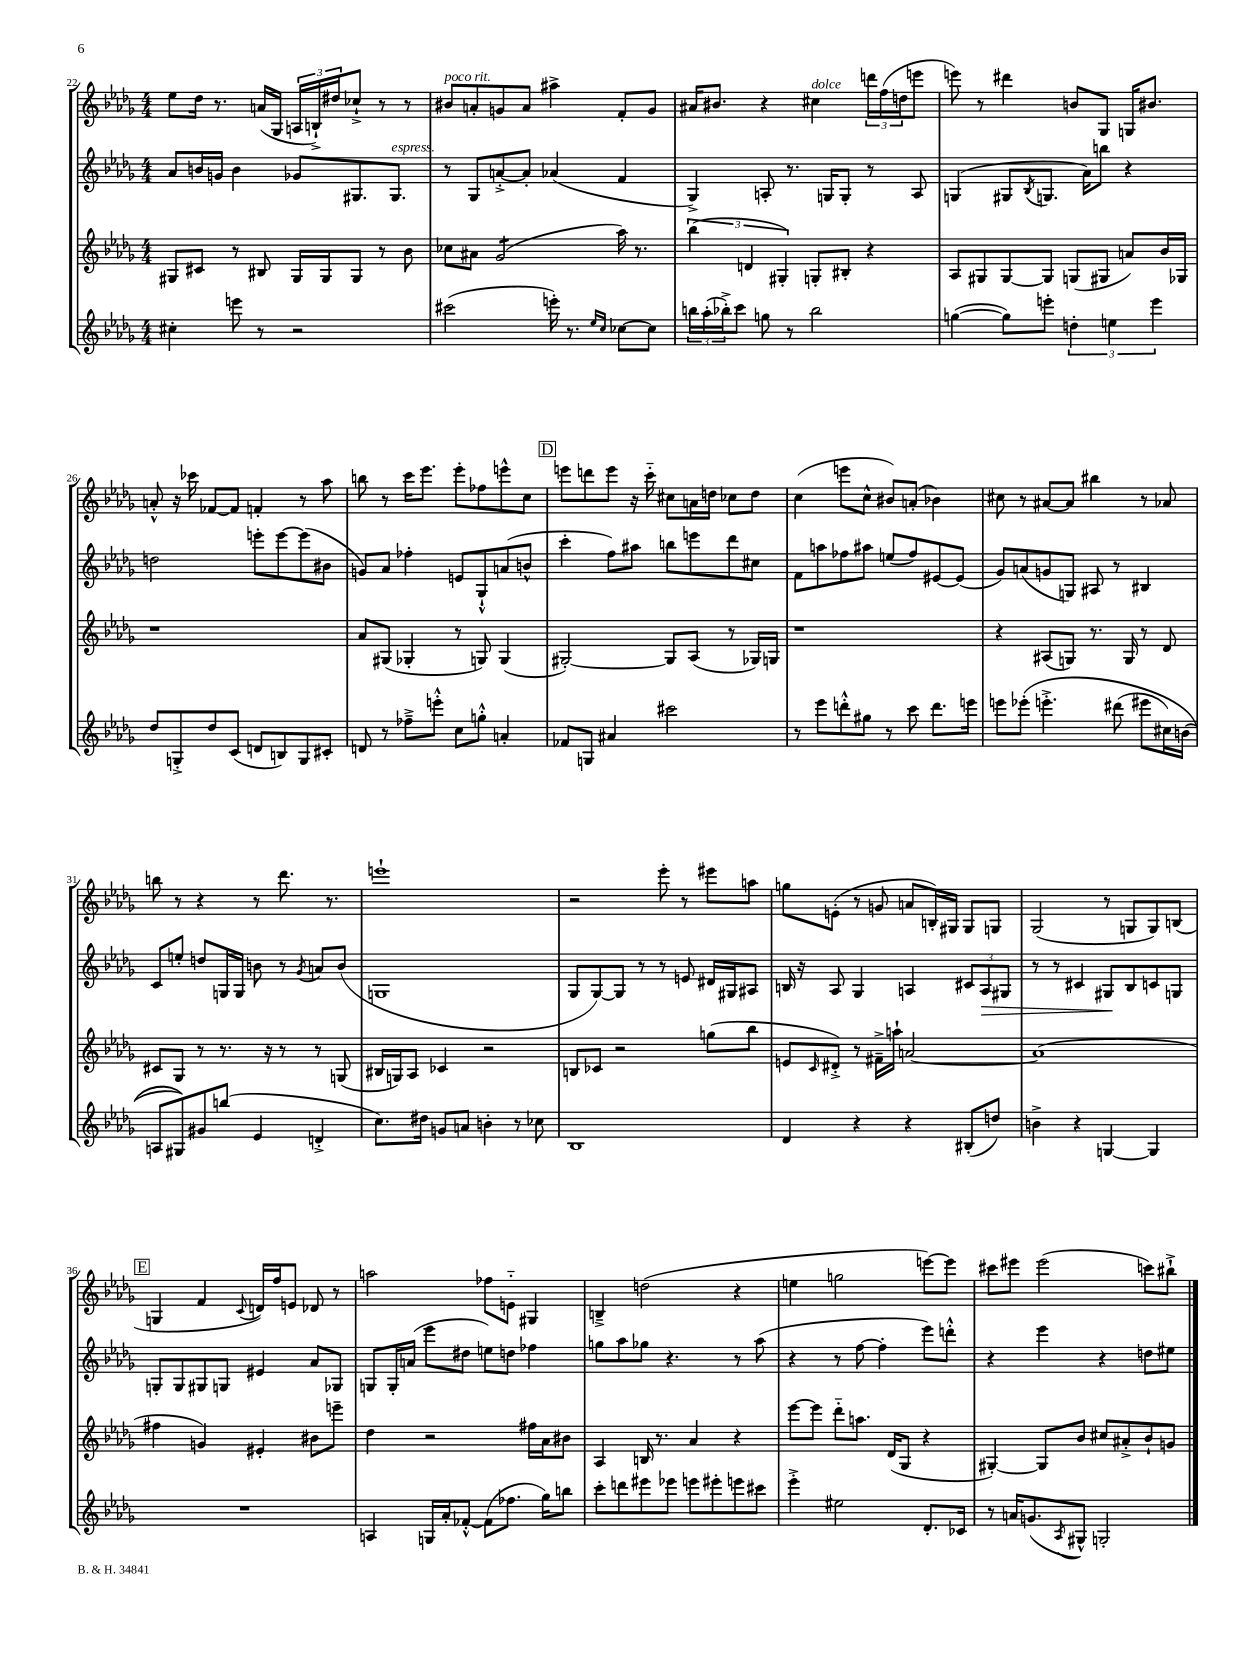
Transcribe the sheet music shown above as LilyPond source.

<<
\new StaffGroup <<
\new Staff = "s0" {
    \clef treble \key des \major \numericTimeSignature \time 4/4
    ees''8 des''16 r8. a'16( ges16 \tuplet 3/2 { a16 b16-!->) dis''16 } ces''8-!-> r8 r8 |
    bis'8^\markup { \italic "poco rit." } a'8-. g'8 a'8 ais''4-> f'8-. g'8 |
    ais'16 bis'8. r4 cis''4^\markup { \italic "dolce" } \tuplet 3/2 { d'''16 f''16( d''16 } e'''8 |
    e'''8) r8 dis'''4 b'8 ges8 g16 bis'8. |
    a'8-.-^ r16 ces'''16 fes'8~ fes'8 f'4-. r8 aes''8 |
    b''8 r8 c'''16 ees'''8. ees'''8-. fes''8 e'''8-^ c''8 |
    \mark \markup { \box "D" } e'''8 d'''8 e'''8 r16 c'''16-_ cis''8 a'16 d''16 ces''8 d''8 |
    c''4( e'''8 c''8-^ bis'8) a'8-.( bes'4) |
    cis''8 r8 ais'8~ ais'8 bis''4 r8 aes'8 |
    b''8 r8 r4 r8 des'''8. r8. |
    e'''1-! |
    r2 ees'''8-. r8 eis'''8 a''8 |
    g''8 e'8-.( r8 g'8 a'8 b16-.) gis16 gis8 g8 |
    ges2( r8 g8 g8) b8( |
    \mark \markup { \box "E" } g4 f'4 \appoggiatura { c'8 } d'16) f''16 e'8 des'8 r8 |
    a''2 fes''8 e'8-_ gis4 |
    b4---> d''2( r4 |
    e''4 g''2 e'''8~) e'''8 |
    cis'''8 eis'''8 eis'''2( c'''8) bis''8-!-> \bar "|." |
}
\new Staff = "s1" {
    \clef treble \key des \major \numericTimeSignature \time 4/4
    aes'8 b'16 g'16 b'4 ges'8 gis8. gis8.^\markup { \italic "espress." } |
    r8 ges8 a'8~-.-> a'8-. aes'4( f'4 |
    ges4->) a8-. r8. g16 g8-. r8 a8 |
    g4( gis8 \acciaccatura { bes8 } g8. aes'16) b''8 r4 |
    d''2 e'''8-. e'''8~ e'''8( bis'8 |
    g'8) aes'8 fes''4-. e'8 ges8-!-^ a'8( b'8-^ |
    \mark \markup { \box "D" } c'''4-. f''8) ais''8 b''8 e'''8 des'''8 cis''8 |
    f'8 a''8 fes''8 ais''8 e''8( fes''8) eis'8~ eis'8( |
    ges'8) a'8( g'8 g8) ais8 r8 bis4 |
    c'8 e''8-. d''8 g16 g16 b'8 r8 \acciaccatura { ges'8 } a'8 b'8( |
    g1 |
    ges8 ges8~) ges8 r8 r8 e'8 dis'16 gis16 ais8 |
    b16 r16 aes8 ges4 a4 \tuplet 3/2 { cis'8 a8\> gis8 } |
    r8 r8 cis'4 gis8\! bes8 c'8 g8 |
    \mark \markup { \box "E" } g8-. g8 gis8 g8 eis'4 aes'8 ges8 |
    g8 g16-. a'16( ees'''8 dis''8 e''8) d''8 fes''4 |
    g''8 aes''8 ges''8 r4. r8 aes''8( |
    r4 r8 f''8~ f''4-. ees'''8) d'''8-.-^ |
    r4 ees'''4 r4 d''8 eis''8 \bar "|." |
}
\new Staff = "s2" {
    \clef treble \key des \major \numericTimeSignature \time 4/4
    gis8 cis'8 r8 bis8 gis16 gis16 gis8 r8 bes'8 |
    ces''8 ais'8 ges'2:8( aes''16) r8. |
    \tuplet 3/2 { bes''4( d'4 gis4-.) } g8-. bis8-. r4 |
    aes8 gis8 gis8~ gis8 g8( gis8 a'8) bes'16 ges16 |
    r1 |
    aes'8 gis8( ges4-. r8 g8) g4( |
    \mark \markup { \box "D" } gis2~-.) gis8 aes8( r8 ges16) g16 |
    r1 |
    r4 ais8( g8) r8. g16 r8 des'8 |
    cis'8 ges8 r8 r8. r16 r8 r8 g8( |
    bis16 g16) aes8 ces'4 r2 |
    b8 ces'8 r2 g''8( bes''8 |
    e'8 \grace { c'16 } dis'8-.->) r8 fis'16---> a''16-! a'2~ |
    a'1( |
    \mark \markup { \box "E" } fis''4 g'4) eis'4-. bis'8 e'''8-- |
    des''4 r2 fis''16 aes'16 bis'8 |
    aes4 b16 r8. aes'4 r4 |
    ees'''8~ ees'''8 des'''8-_ a''8. des'16( ges8 r4 |
    gis4~-.) gis8 bes'8 cis''8 ais'8-.-> bes'8-! g'8 \bar "|." |
}
\new Staff = "s3" {
    \clef treble \key des \major \numericTimeSignature \time 4/4
    cis''4-. e'''8 r8 r2 |
    cis'''2( e'''16-.) r8. \grace { ees''16 c''16 } ces''8~ ces''8 |
    \tuplet 3/2 { b''16 aes''16-.( bes''16-.->) } c'''8 g''8 r8 bes''2 |
    g''4~( g''8) e'''8-. \tuplet 3/2 { d''4-. e''4 e'''4 } |
    des''8 g8-.-> des''8 c'8( d'8 b8) g8 cis'8-. |
    d'8 r8 fes''8---> e'''8-.-^ c''8 g''8-.-^ a'4-. |
    \mark \markup { \box "D" } fes'8 g8 ais'4 cis'''2 |
    r8 ees'''8 d'''8-.-^ gis''8 r8 c'''8 d'''8. e'''16 |
    e'''8 ees'''8-.\( e'''4.-.-> dis'''8( eis'''8 cis''16) b'16( |
    a8 gis8)\) gis'8 b''8( ees'4 d'4-.-> |
    c''8.) dis''16 g'8 a'8 b'4-. r8 ces''8 |
    bes1 |
    des'4 r4 r4 bis8-.( d''8) |
    b'4-> r4 g4~ g4 |
    \mark \markup { \box "E" } R1 |
    a4 g16 aes'16-. fes'8~-.-^ fes'8( fes''8. ges''16) b''8 |
    c'''8-. d'''8 eis'''8 ees'''8 e'''8 eis'''8-. e'''8 cis'''8 |
    ees'''4-.-> eis''2 des'8.-. ces'16 |
    r8 a'16 g'8.( \acciaccatura { aes8 } gis8-^) g2-. \bar "|." |
}
>>
>>
\layout { \context { \Score currentBarNumber = #22 } }
